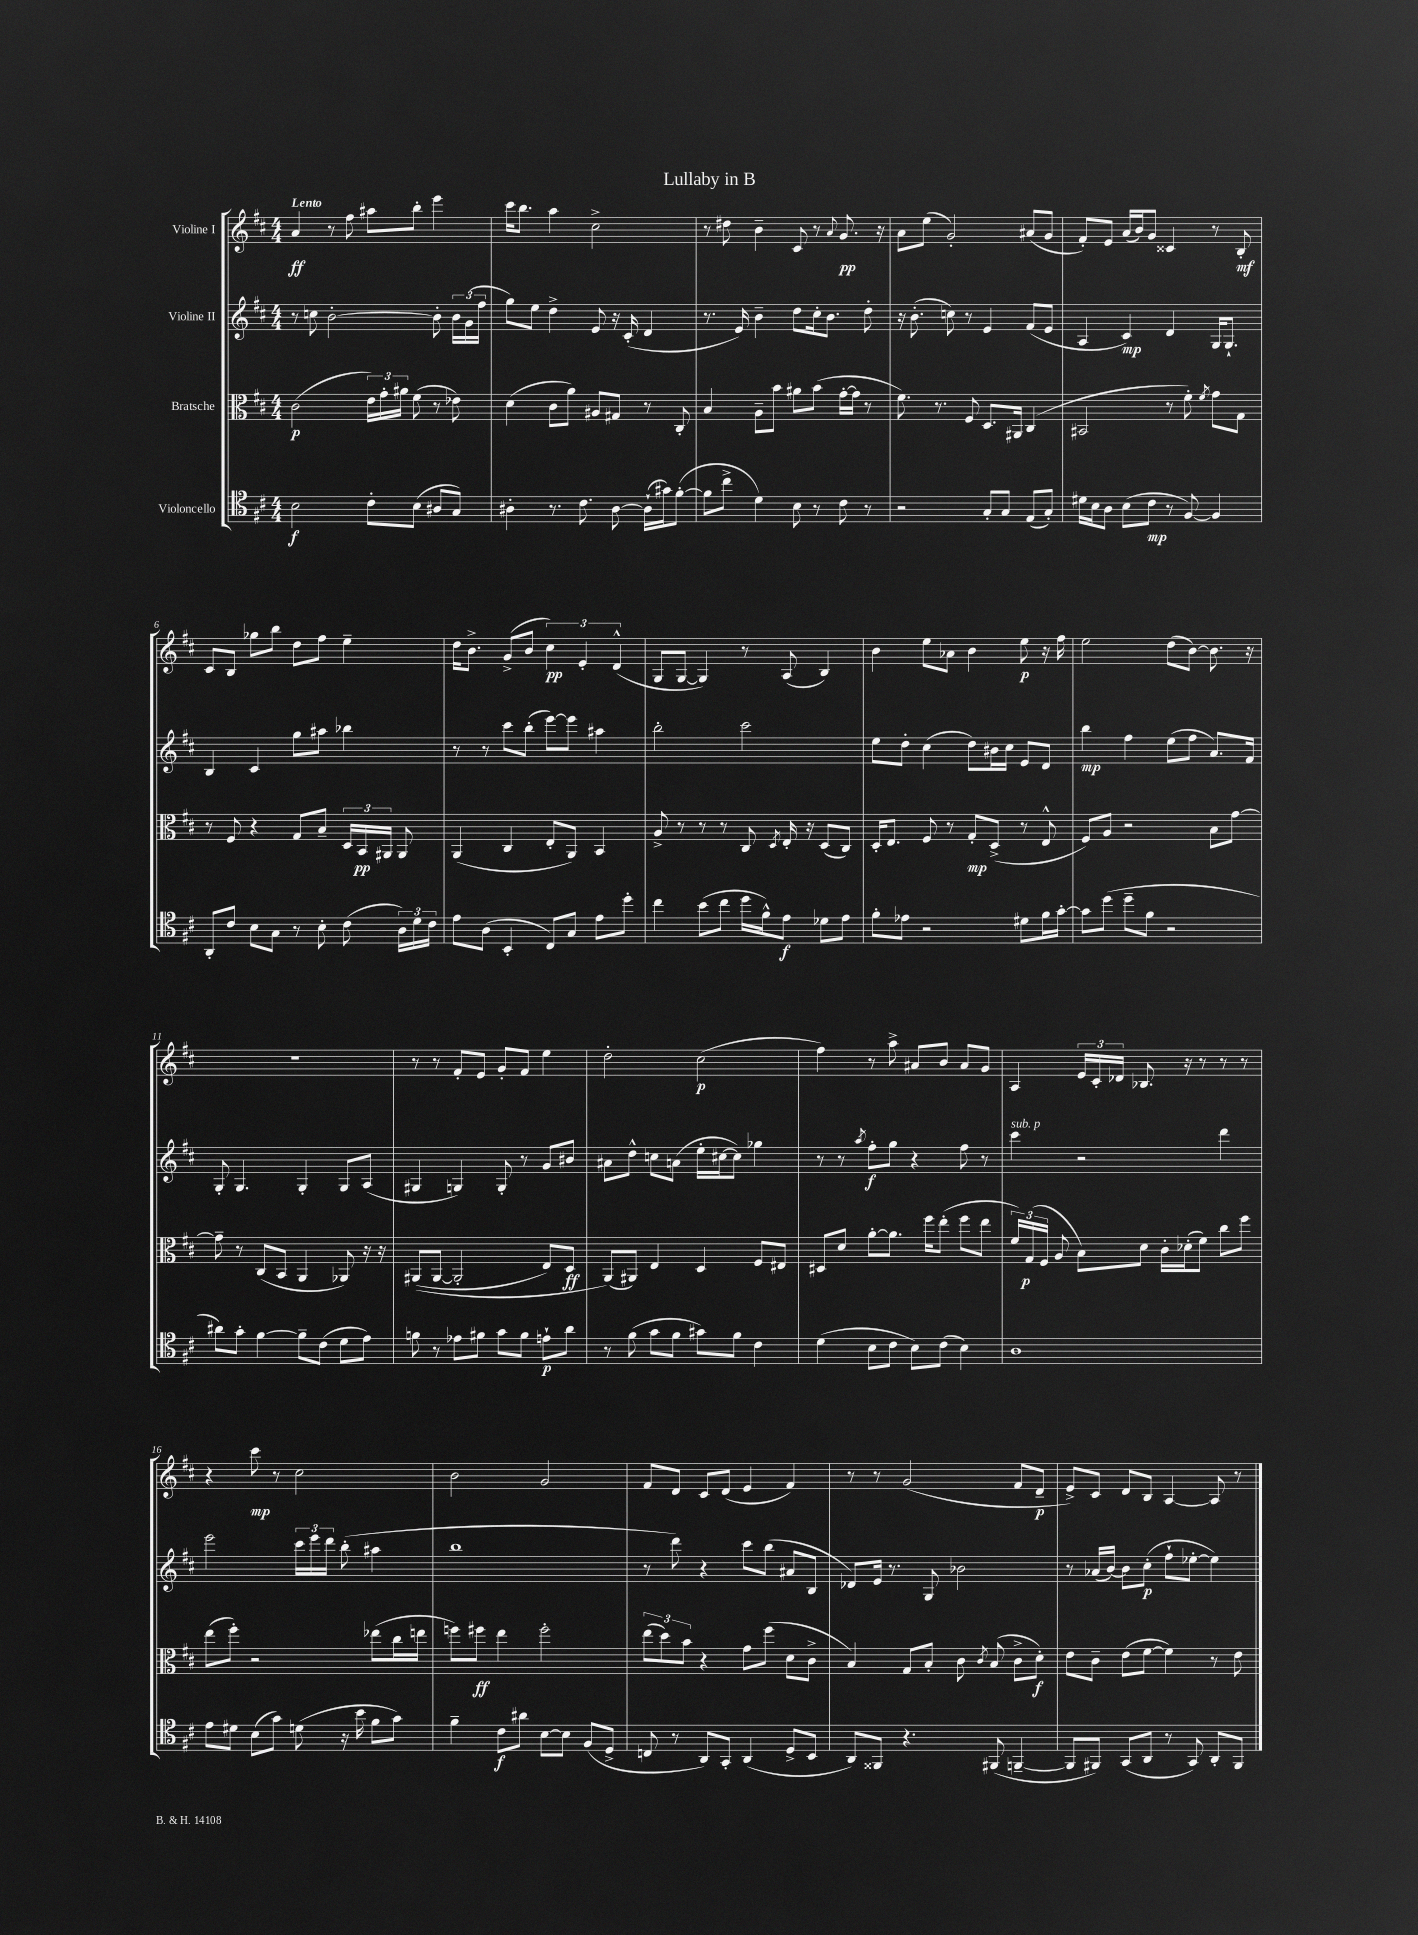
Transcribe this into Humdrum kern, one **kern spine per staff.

**kern	**kern	**kern	**kern
*staff4	*staff3	*staff2	*staff1
*clefC4	*clefC3	*clefG2	*clefG2
*k[f#c#]	*k[f#c#]	*k[f#c#]	*k[f#c#]
*M4/4	*M4/4	*M4/4	*M4/4
2B	(2c#	8r	4a
.	.	8cc	.
.	.	[2b'	8r
.	.	.	8ff#
8c#'	24e)	.	8aa#
.	24g'	.	.
.	24a#	.	.
(8B	(8f#	.	8bb'
8A#	8r	8b']	4eee
8G)	8e-)	24b	.
.	.	(24g	.
.	.	24ff#	.
=	=	=	=
4A#'	(4d	8gg)	16ccc#
.	.	.	8.bb
.	.	8ee	.
8.r	8c#	4dd^	4aa
.	8a)	.	.
8.c#	.	.	.
.	8A#	8e	2cc#^
[8A#	8G#	16r	.
.	.	(16c#'	.
(16A#`]	8r	4d	.
16g#)	.	.	.
([8f#'	8C#'	.	.
=	=	=	=
8f#]	4B	8.r	8r
8cc#^	.	.	8dd#
.	.	16e)	.
4d)	8A~	4b~	4b~
.	8b	.	.
8B	8a#	8dd	8c#
8r	(8b	16cc#'	8r
.	.	8.b	.
.	.	.	8qqa
8c#	[16g'	.	8.g
.	16g]	.	.
8r	8r	8dd'	.
.	.	.	16r
=	=	=	=
2r	8.f#)	16r	8a
.	.	(8.b'	.
.	.	.	(8ee
.	8.r	.	.
.	.	8cc)	2g')
.	8F#	8r	.
8G'	8.D	4e	.
8G	.	.	.
.	16AA#	.	.
(8E	(4C#	(8f#	(8a#
8G')	.	8e	8g
=	=	=	=
16d#	2BB#	4A	8f#')
16B	.	.	.
8A	.	.	8e
(8B	.	4c#)	(16a
.	.	.	16b)
8c#	.	.	8g
8r	8r	4d	4c##
[8F#)	8f#')	.	.
.	8qf#	.	.
4F#]	8g	16G	8r
.	.	8.G`	.
.	8G	.	8B'
=	=	=	=
8AA'	8r	4B	8c#
8c#	8F#	.	8B
8B	4r	4c#	8gg-
8G	.	.	8bb
8r	8G	8gg	8dd
8B'	8B~	8aa#	8ff#
(8c#	24D	4bb-	4ee~
.	24BB	.	.
.	24AA#	.	.
24A)	8AA#	.	.
24d	.	.	.
24c#	.	.	.
=	=	=	=
8e	(4AA	8r	16dd
.	.	.	8.b^
(8A	.	8r	.
4BB'	4C#	8ccc#	(8g^
.	.	(8bb'	8b
8C#)	8E'	[8eee)	6cc#)
8G	8AA)	8eee]	.
.	.	.	6e'
8e	4BB	4aa#	.
.	.	.	(6d^^
8dd'	.	.	.
=	=	=	=
4cc#	8A^	2bb'	8G
.	8r	.	[8G
(8b	8r	.	4G])
8cc#	8r	.	.
16dd	8C#	2ccc#	8r
16f#^^)	.	.	.
.	8qD	.	.
8e	16E'	.	(8A
.	16r	.	.
8d-	(8D	.	4B)
8e	8C#)	.	.
=	=	=	=
8f#'	16D'	8ee	4b
.	8.E	.	.
8e-	.	8dd'	.
2r	8F#	(4cc#	8ee
.	8r	.	8a-
.	8G'	8dd)	4b
.	(8D^	16b#	.
.	.	16cc#	.
8d#	8r	8e	8ee
16f#	8E^^	8d	16r
[16g'	.	.	16ff#
=	=	=	=
8g]	8F#)	4bb	2ee
(8dd	8A	.	.
8dd~	2r	4ff#	.
8f#	.	.	.
2r	.	(8ee	(8dd
.	.	8ff#	[8b)
.	8B	8.a)	8.b]
.	[8g	.	.
.	.	16f#	16r
=	=	=	=
8a#)	8g~]	8G'	1r
8g'	8r	4.G	.
[4f#	(8C#	.	.
.	8BB	.	.
8f#~]	4AA	4G'	.
(8c#	.	.	.
8d	8AA-)	8G	.
8e)	16r	(8A	.
.	16r	.	.
=	=	=	=
8f	&((8AA#	4G#	8r
8r	[8AA#	.	8r
8e-	2AA#']	4G)	8f#'
8f#	.	.	8e
8g	.	8G'	8g'
8f#	.	8r	8f#
8e`	8E)	8g	4ee
8a	8D	8b#	.
=	=	=	=
8r	(8AA&)	8a#	2dd'
(8f#	8AA#)	8dd^^	.
8g	4E	8cc	.
8f#	.	(8a	.
8g#)	4D	16ee'	(2cc#
.	.	[16cc#	.
8f#	.	8cc#])	.
4c#	8F#	4gg-	.
.	8E#	.	.
=	=	=	=
(4d	8D#	8r	4ff#)
.	8d	8r	.
.	.	8qaa	.
8B	[8a'	8ff#'	8r
8c#	8.a]	8gg	8aa^
8B)	.	4r	8a#
.	16ff#	.	.
(8c#	(8ee'	.	8b
4B)	8ff#	8ff#	8a#
.	8ee	8r	8g
=	=	=	=
1A	24f#)	4ccc#	4A
.	(24G	.	.
.	24F#	.	.
.	8A	.	.
.	8B)	2r	24e
.	.	.	24c#'
.	.	.	24d-
.	8d	.	8.B-
.	16c#'	.	.
.	(16d-'	.	16r
.	8f#)	.	8r
.	8cc#	4ddd	8r
.	8ff#	.	8r
=	=	=	=
8e	(8ee	2eee	4r
8d#	8ff#')	.	.
(8B	2r	.	8ccc#
8g)	.	.	8r
(8d	.	24ccc#	2cc#
.	.	24eee	.
.	.	24ddd	.
16r	.	(8bb'	.
16b	.	.	.
8f#	(8ee-	4aa#	.
8g)	16cc#	.	.
.	16ee	.	.
=	=	=	=
4f#~	8ff)	1bb	2b
.	8ff#	.	.
8c#	4ee	.	.
8a#	.	.	.
[8B	2ff#'	.	2g
8B]	.	.	.
(8F#	.	.	.
8D^	.	.	.
=	=	=	=
8C	(12ee	8r	8f#
.	12dd)	.	.
8r	.	8ddd)	8d
.	12b	.	.
8AA)	4r	4r	8c#
8GG'	.	.	(8d
(4AA	8g	8ccc#	4e
.	(8ff#	(8bb	.
8D^	8d	8a#	4f#)
8BB	8c#^	8B	.
=	=	=	=
8AA)	4B)	8d-)	8r
8FF##	.	16e	8r
.	.	8.r	.
4.r	8G	.	(2g
.	8B'	8G	.
.	8c#	2b-	.
.	8qc#	.	.
(8FF#	(8B	.	.
[4FF~	8c#^	.	8f#
.	8d')	.	8d~
=	=	=	=
8FF]	8e	8r	8e^)
8FF#)	8c#~	(16a-	8c#
.	.	[16b)	.
(8GG	(8e	8b]	8d
8AA	[8f#	(8cc#'	8B
8r	4f#])	8ff#`	[4A
8GG)	.	[8ee-'	.
8AA'	8r	4ee-])	8A]
8FF#	8e	.	8r
==	==	==	==
*-	*-	*-	*-
